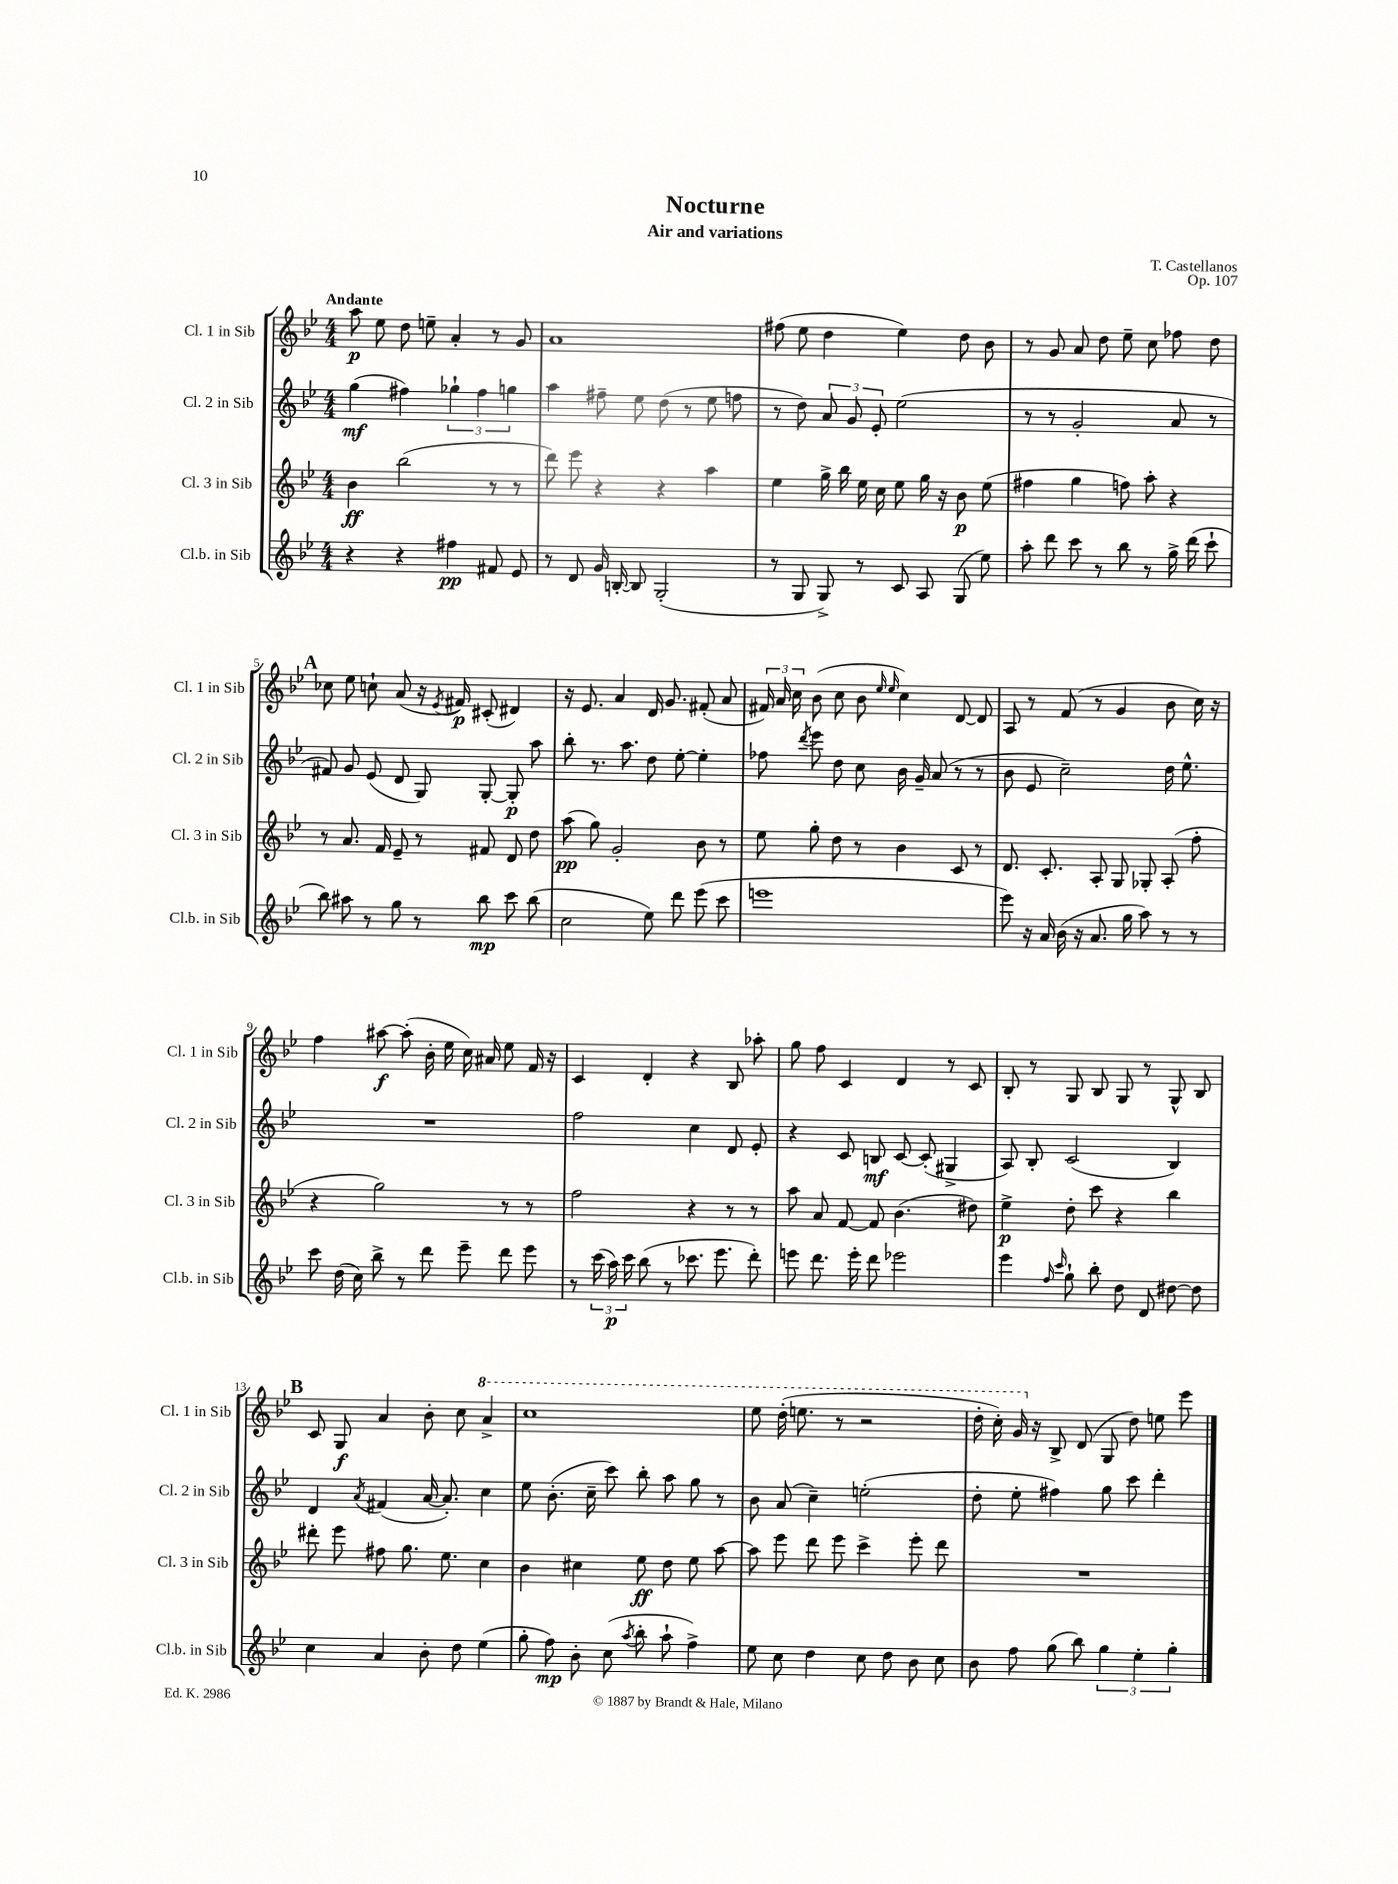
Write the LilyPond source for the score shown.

\header { title = "Nocturne" composer = "T. Castellanos" subtitle = "Air and variations" opus = "Op. 107" }
<<
\new StaffGroup <<
\new Staff = "s0" \with { instrumentName = "Cl. 1 in Sib" shortInstrumentName = "Cl. 1 in Sib" } {
    \clef treble \key bes \major \numericTimeSignature \time 4/4 \tempo "Andante"
    \autoBeamOff a''8\p ees''8 d''8 e''8-- a'4-. r8 g'8 |
    a'1 |
    fis''8( ees''8 d''4 ees''4) d''8 bes'8 |
    r8 g'8 a'8 d''8 ees''8-- c''8 fes''8 d''8 |
    \mark \markup { \bold "A" } ces''8 ees''8 c''8-! a'8( r16 \acciaccatura { ees'8 } fis'16\p) cis'8-.( dis'4) |
    r16 ees'8. a'4 d'16 g'8. fis'8-.( a'8 |
    \tuplet 3/2 { fis'16) a'16 c''16 } bes'8( c''8 bes'8 \grace { ees''16 ees''16 } c''4) d'8~ d'8 |
    a8 r8 f'8( r8 g'4 bes'8 c''16) r16 |
    f''4 ais''8~\f ais''8-.( bes'16-. ees''16 c''16) ais'16 ees''8 f'16 r16 |
    c'4 d'4-. r4 bes8 aes''8-. |
    g''8 f''8 c'4 d'4 r8 c'8 |
    bes8-. r8 g8 bes8 g8 r8 g8-^ bes8 |
    \mark \markup { \bold "B" } c'8 g8\f a'4 bes'8-. c''8 \ottava #1 a''4-> |
    c'''1 |
    ees'''8 d'''16-.( e'''8. r8 r2 |
    d'''16-. c'''16-.) g''16 \ottava #0 r16 bes8-> d'8( g8 d''8) e''8 ees'''8 \bar "|." |
}
\new Staff = "s1" \with { instrumentName = "Cl. 2 in Sib" shortInstrumentName = "Cl. 2 in Sib" } {
    \clef treble \key bes \major \numericTimeSignature \time 4/4
    \autoBeamOff g''4\mf( fis''4) \tuplet 3/2 { ges''4-! fis''4 g''4 } |
    a''4 fis''8-- ees''8 d''8( r8 ees''8 f''8 |
    r8 d''8) \tuplet 3/2 { a'8 g'8 ees'8-. } ees''2( |
    r8 r8 g'2-. a'8 r8 |
    \mark \markup { \bold "A" } fis'8) g'8 ees'8( d'8 g8) g8~-. g8-.\p a''8 |
    bes''8-. r8. a''8. d''8 ees''8~-. ees''4-. |
    fes''8 \acciaccatura { d'''8 } ees'''8 d''8 c''8 bes'16 g'16-- a'8( r8 r8 |
    bes'8 ees'8 c''2--) d''16 ees''8.-^ |
    R1 |
    f''2 c''4 d'8 ees'8-. |
    r4 c'8 b8\mf c'8~ c'8-.( gis4-> |
    a8) bes8-. c'2( bes4) |
    \mark \markup { \bold "B" } d'4 \acciaccatura { a'8 } fis'4( a'16~ a'8.-.) c''4 |
    ees''8 bes'8.-.( c''16-- c'''8) bes''8-. a''8 g''8 r8 |
    bes'8 a'8( c''4--) e''2-.( |
    d''8-. ees''8-. fis''4) g''8 c'''8 d'''4-. \bar "|." |
}
\new Staff = "s2" \with { instrumentName = "Cl. 3 in Sib" shortInstrumentName = "Cl. 3 in Sib" } {
    \clef treble \key bes \major \numericTimeSignature \time 4/4
    \autoBeamOff bes'4\ff bes''2( r8 r8 |
    d'''8) ees'''8 r4 r4 a''4 |
    ees''4 g''16-> bes''16 ees''16 c''16 ees''8 g''16 r16 bes'8\p ees''8( |
    fis''4 g''4 f''8) a''8-. r4 |
    \mark \markup { \bold "A" } r8 a'8. f'16 ees'8-- r8 fis'8 d'8 d''8 |
    a''8\pp( g''8) g'2-. bes'8 r8 |
    ees''8 g''8-. d''8 r8 bes'4 c'8 r8 |
    d'8. c'8.-. a8-. g8 ges8-. a8-.( f''8-. |
    r4 g''2) r8 r8 |
    f''2 r4 r8 r8 |
    a''8 a'8 f'8~ f'8 bes'4.( dis''8) |
    ees''4->\p d''8-. c'''8 r4 bes''4 |
    \mark \markup { \bold "B" } dis'''8-. ees'''8 fis''8 g''8. ees''8. c''4 |
    bes'4 cis''4 ees''8\ff d''8 ees''8 a''8~ |
    a''8 ees'''8 d'''8 ees'''8 c'''4-> ees'''8-. d'''8 |
    R1 \bar "|." |
}
\new Staff = "s3" \with { instrumentName = "Cl.b. in Sib" shortInstrumentName = "Cl.b. in Sib" } {
    \clef treble \key bes \major \numericTimeSignature \time 4/4
    \autoBeamOff r4 r4 fis''4\pp fis'8 ees'8 |
    r8 d'8 g'16 b16~-. b8 g2-.( |
    r8 g8 g8->) r8 c'8 a8 g8( ees''8) |
    a''8-. d'''8 c'''8 r8 bes''8 r8 g''16-> d'''16( c'''8-! |
    \mark \markup { \bold "A" } bes''8) ais''8 r8 g''8 r8 bes''8\mp c'''8 bes''8( |
    c''2 ees''8) d'''8 ees'''8( c'''8 |
    e'''1 |
    ees'''8) r16 a'16 bes'16( r16 a'8. g''16 a''8) r8 r8 |
    c'''8 d''16( c''16) bes''8-> r8 d'''8 ees'''8-- d'''8 ees'''8 |
    r8 \tuplet 3/2 { c'''16( a''16\p) c'''16 } bes''8( r8 ces'''8. ees'''8. d'''8-.) |
    e'''8 d'''8. e'''16-. d'''8 ees'''2 |
    ees'''4 \grace { f''16 c'''16 } g''8-! bes''8-. d''8 d'8 dis''8~ dis''8 |
    \mark \markup { \bold "B" } c''4 a'4 bes'8-. d''8 ees''4( |
    g''8-. f''8\mp) bes'8-. c''8( \acciaccatura { a''8 } bes''8-. a''8-! f''4->) |
    ees''8 c''8 d''4 c''8 d''8 bes'8 c''8 |
    bes'8 f''8 g''8( bes''8) \tuplet 3/2 { g''4 ees''4-. g''4-. } \bar "|." |
}
>>
>>
